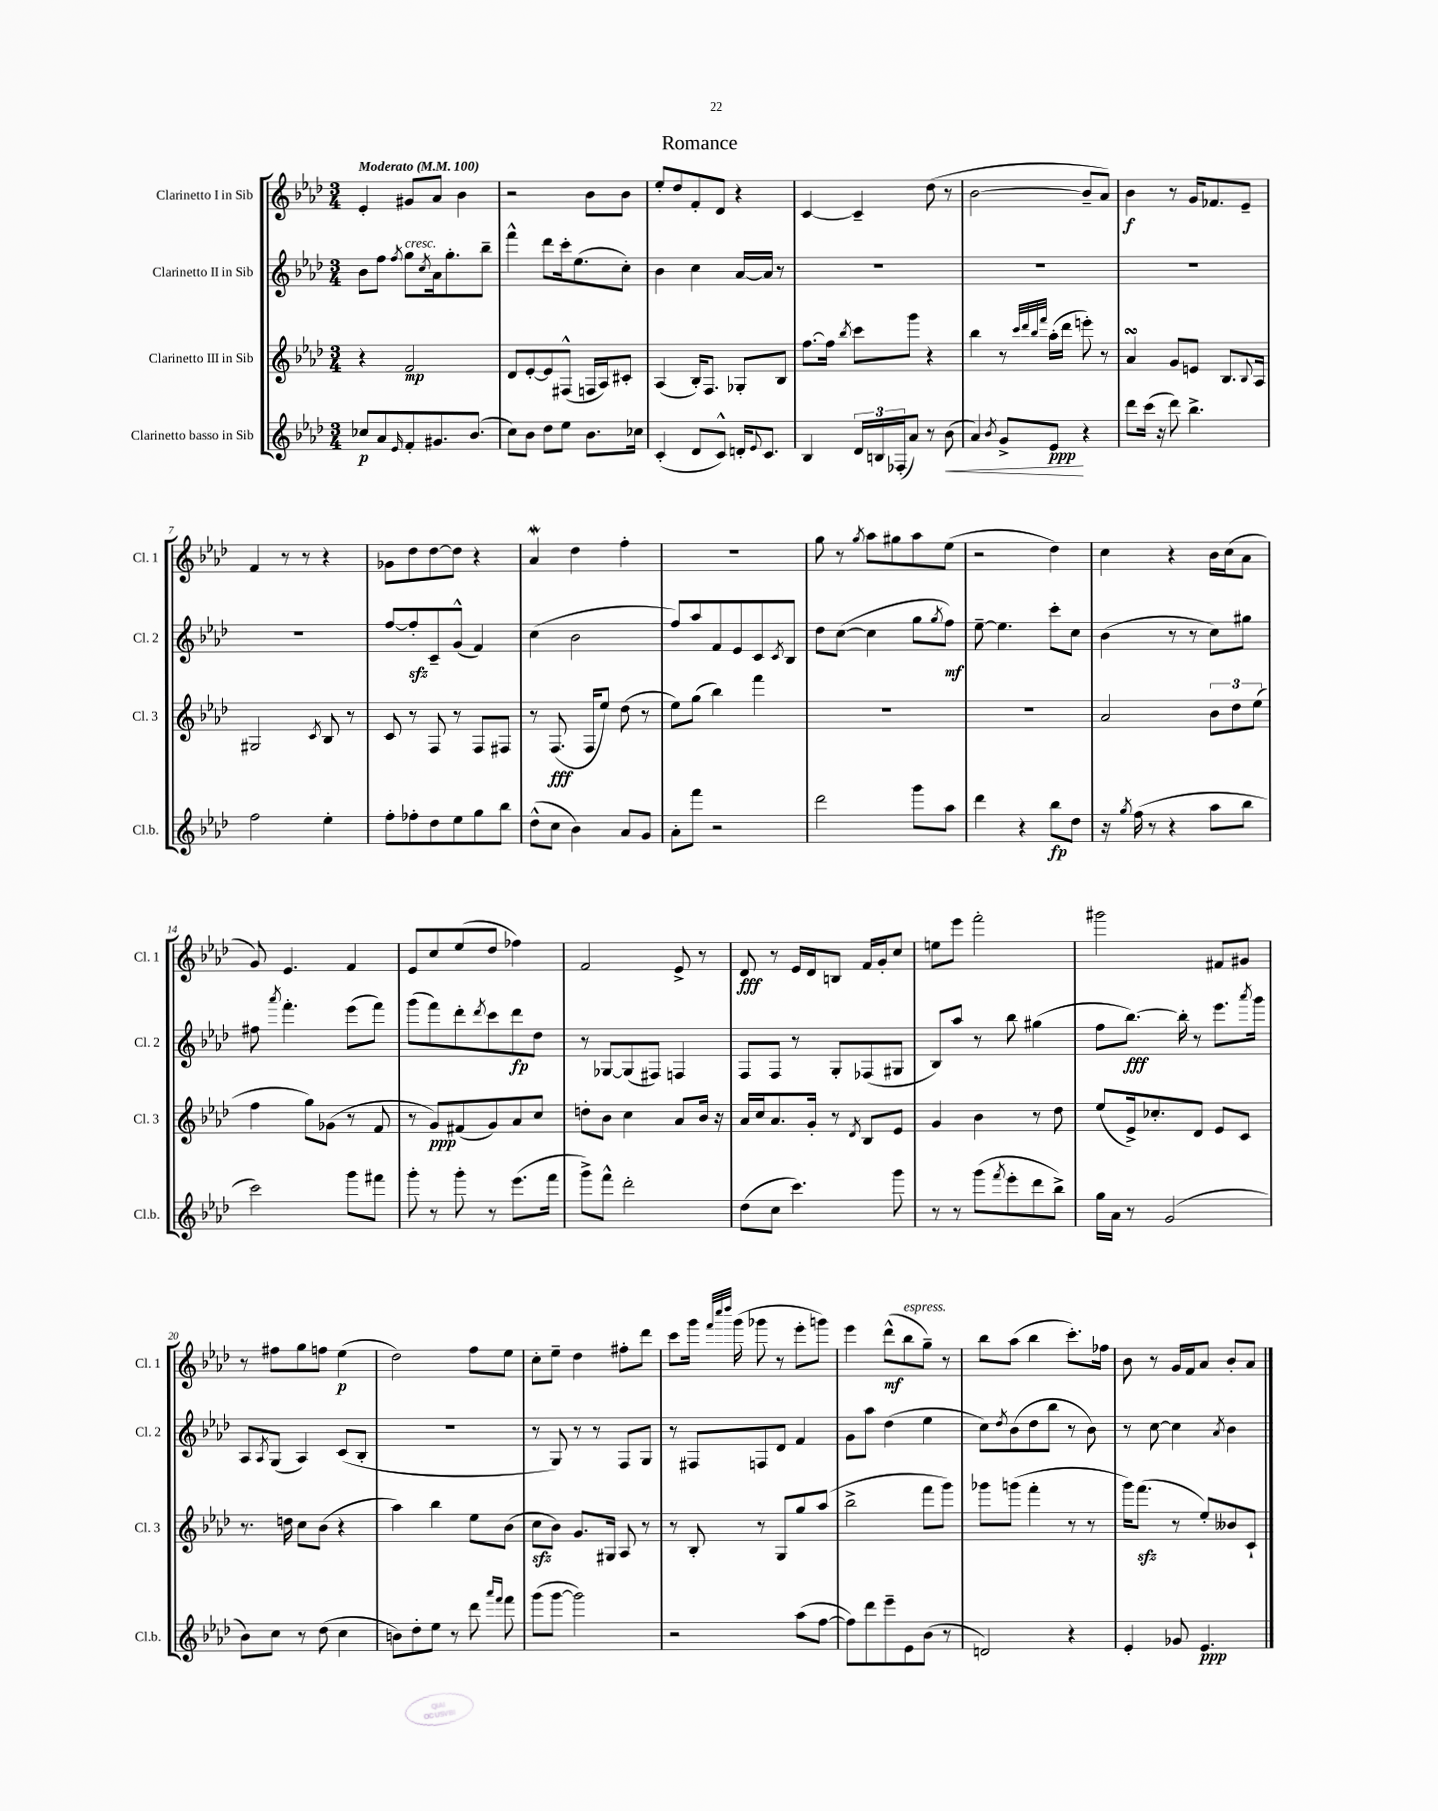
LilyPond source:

\header { title = "Romance" }
<<
\new StaffGroup <<
\new Staff = "s0" \with { instrumentName = "Clarinetto I in Sib" shortInstrumentName = "Cl. 1" } {
    \clef treble \key aes \major \numericTimeSignature \time 3/4 \tempo "Moderato" 4 = 100
    ees'4-. gis'8 aes'8 bes'4 |
    r2 bes'8 bes'8 |
    ees''8-. des''8 f'8-. des'8 r4 |
    c'4~ c'4-- des''8( r8 |
    bes'2~ bes'8-- aes'8) |
    bes'4\f r8 g'16 fes'8. ees'8-- |
    f'4 r8 r8 r4 |
    ges'8 des''8 des''8~ des''8 r4 |
    aes'4\mordent des''4 f''4-. |
    R2. |
    g''8 r8 \acciaccatura { g''8 } aes''8 gis''8 aes''8 ees''8( |
    r2 des''4) |
    c''4 r4 bes'16 c''16( aes'8 |
    g'8) ees'4. f'4 |
    ees'8 c''8 ees''8( des''8 fes''4) |
    f'2 ees'8-> r8 |
    des'8\fff r8 ees'16 des'16 b8 f'16 g'16-. c''8 |
    e''8 ees'''8 f'''2-. |
    gis'''2 fis'8 gis'8 |
    r8 fis''8 g''8 f''8 ees''4\p( |
    des''2) f''8 ees''8 |
    c''8-. ees''8-- des''4 fis''8-. des'''8 |
    c'''8 g'''16 \grace { f'''32 c''''32 des''''32 } g'''16( ges'''8 r8 ees'''8-. g'''8) |
    ees'''4 des'''8-^\mf( bes''8^\markup { \italic "espress." } g''8--) r8 |
    bes''8 aes''8( bes''4 c'''8.-.) fes''16 |
    bes'8 r8 g'16 f'16 aes'8 bes'8-. aes'8 \bar "|." |
}
\new Staff = "s1" \with { instrumentName = "Clarinetto II in Sib" shortInstrumentName = "Cl. 2" } {
    \clef treble \key aes \major \numericTimeSignature \time 3/4
    bes'8 f''8 \acciaccatura { f''8 } g''8^\markup { \italic "cresc." } \acciaccatura { c''8 } aes'16 g''8.-. bes''8-- |
    f'''4-^ des'''8 c'''16-. ees''8.( c''8-.) |
    bes'4 c''4 aes'16~ aes'16 r8 |
    R2. |
    R2. |
    R2. |
    R2. |
    f''8~ f''8-.\sfz c'8-- g'8-^( f'4) |
    c''4( bes'2 |
    f''8) aes''8 f'8 ees'8 c'8 \acciaccatura { c'8 } bes8 |
    des''8 c''8~( c''4 g''8 \acciaccatura { g''8 } f''8\mf) |
    ees''8~-- ees''4. c'''8-. c''8 |
    bes'4( r8 r8 c''8) gis''8 |
    fis''8 \acciaccatura { aes'''8 } f'''4.-. ees'''8( f'''8) |
    g'''8( f'''8) des'''8-. \acciaccatura { des'''8 } c'''8 des'''8\fp des''8 |
    r8 ges8~ ges8( fis8) f4 |
    f8 f8 r8 g8-. fes8( gis8 |
    bes8) aes''8 r8 bes''8 gis''4( |
    f''8 bes''8.~\fff) bes''16-. r8 ees'''8. \acciaccatura { aes'''8 } g'''16 |
    aes8 \acciaccatura { aes8 } g8( aes4) c'8( bes8-. |
    R2. |
    r8 g8) r8 r8 f8 g8 |
    r8 fis8 f8 des'8 f'4 |
    g'8 aes''8 des''4( ees''4 |
    c''8) \acciaccatura { des''8 } bes'8( des''8 bes''8 r8 bes'8) |
    r8 c''8~ c''4 \acciaccatura { aes'8 } bes'4 \bar "|." |
}
\new Staff = "s2" \with { instrumentName = "Clarinetto III in Sib" shortInstrumentName = "Cl. 3" } {
    \clef treble \key aes \major \numericTimeSignature \time 3/4
    r4 f'2\mp |
    des'8 ees'8~-. ees'8 fis8-^( f16 aes16) cis'8-. |
    aes4( bes16-.) f8. ges8-. bes8 |
    f''8.~ f''16 \acciaccatura { bes''8 } c'''8 g'''8 r4 |
    bes''4 r8 \grace { c'''32 des'''32 bes''32 f'''32 } aes''16-.( des'''16 e'''8-.) r8 |
    aes'4\turn g'8 e'8 bes8. \appoggiatura { bes8 } aes16 |
    gis2 \acciaccatura { c'8 } bes8 r8 |
    c'8 r8 f8 r8 f8 fis8 |
    r8 f8.\fff( f16 ees''8) des''8( r8 |
    ees''8) g''8( bes''4) f'''4 |
    R2. |
    R2. |
    aes'2 \tuplet 3/2 { bes'8 des''8 ees''8( } |
    f''4 g''8) ges'8( r8 f'8 |
    r8 g'8\ppp) fis'8( g'8) aes'8 c''8 |
    d''8-. bes'8 c''4 aes'8 bes'16 r16 |
    aes'16 c''16 aes'8. g'16-. r8 \acciaccatura { des'8 } bes8 ees'8 |
    g'4 bes'4 r8 des''8 |
    ees''8( ees'16->) ces''8.-. des'8 ees'8 c'8 |
    r8. d''16 c''8 bes'8( r4 |
    aes''4) bes''4 ees''8 bes'8( |
    c''8\sfz bes'8) g'8. gis16 aes8 r8 |
    r8 bes8-. r8 g8 g''8 aes''8( |
    bes''2-> f'''8 g'''8) |
    ges'''8 g'''8( f'''4-. r8 r8 |
    g'''16) f'''8.\sfz( r8 ees''8-.) beses'8 c'8-! \bar "|." |
}
\new Staff = "s3" \with { instrumentName = "Clarinetto basso in Sib" shortInstrumentName = "Cl.b." } {
    \clef treble \key aes \major \numericTimeSignature \time 3/4
    ces''8\p aes'8 \grace { ees'16 } f'8-. gis'8. bes'8.( |
    c''8) bes'8 des''8 ees''8 bes'8. ces''16 |
    c'4-.( des'8 c'8-^) d'16-. \appoggiatura { ees'8 } c'8. |
    bes4 \tuplet 3/2 { des'16 b16 fes16-.( } aes'8) r8 bes'8\<( |
    aes'4) \acciaccatura { bes'8 } g'8-> ees'8\ppp\! r4 |
    des'''8 c'''16( r16 des'''8) bes''4.-> |
    f''2 ees''4-. |
    f''8-. fes''8-. des''8 ees''8 g''8 bes''8 |
    des''8-^( c''8 bes'4) aes'8 g'8 |
    aes'8-. f'''8 r2 |
    des'''2 g'''8 aes''8 |
    des'''4 r4 bes''8\fp des''8 |
    r16 \acciaccatura { g''8 } f''16( r8 r4 aes''8 bes''8 |
    c'''2) g'''8 fis'''8 |
    g'''8-. r8 g'''8-. r8 ees'''8.( f'''16 |
    g'''8->) f'''8-^ des'''2-. |
    des''8( c''8 c'''4.) g'''8 |
    r8 r8 g'''8( \acciaccatura { f'''8 } ees'''8-. des'''8 bes''8->) |
    g''16 aes'16 r8 g'2( |
    bes'8) c''8 r8 des''8( c''4 |
    b'8) des''8-. ees''8 r8 des'''8 \grace { aes'''16 f'''16 } f'''8 |
    g'''8( g'''8~ g'''2) |
    r2 aes''8( f''8~ |
    f''8) des'''8 ees'''8-- ees'8 bes'8( r8 |
    d'2) r4 |
    ees'4-. ges'8 ees'4.\ppp \bar "|." |
}
>>
>>
